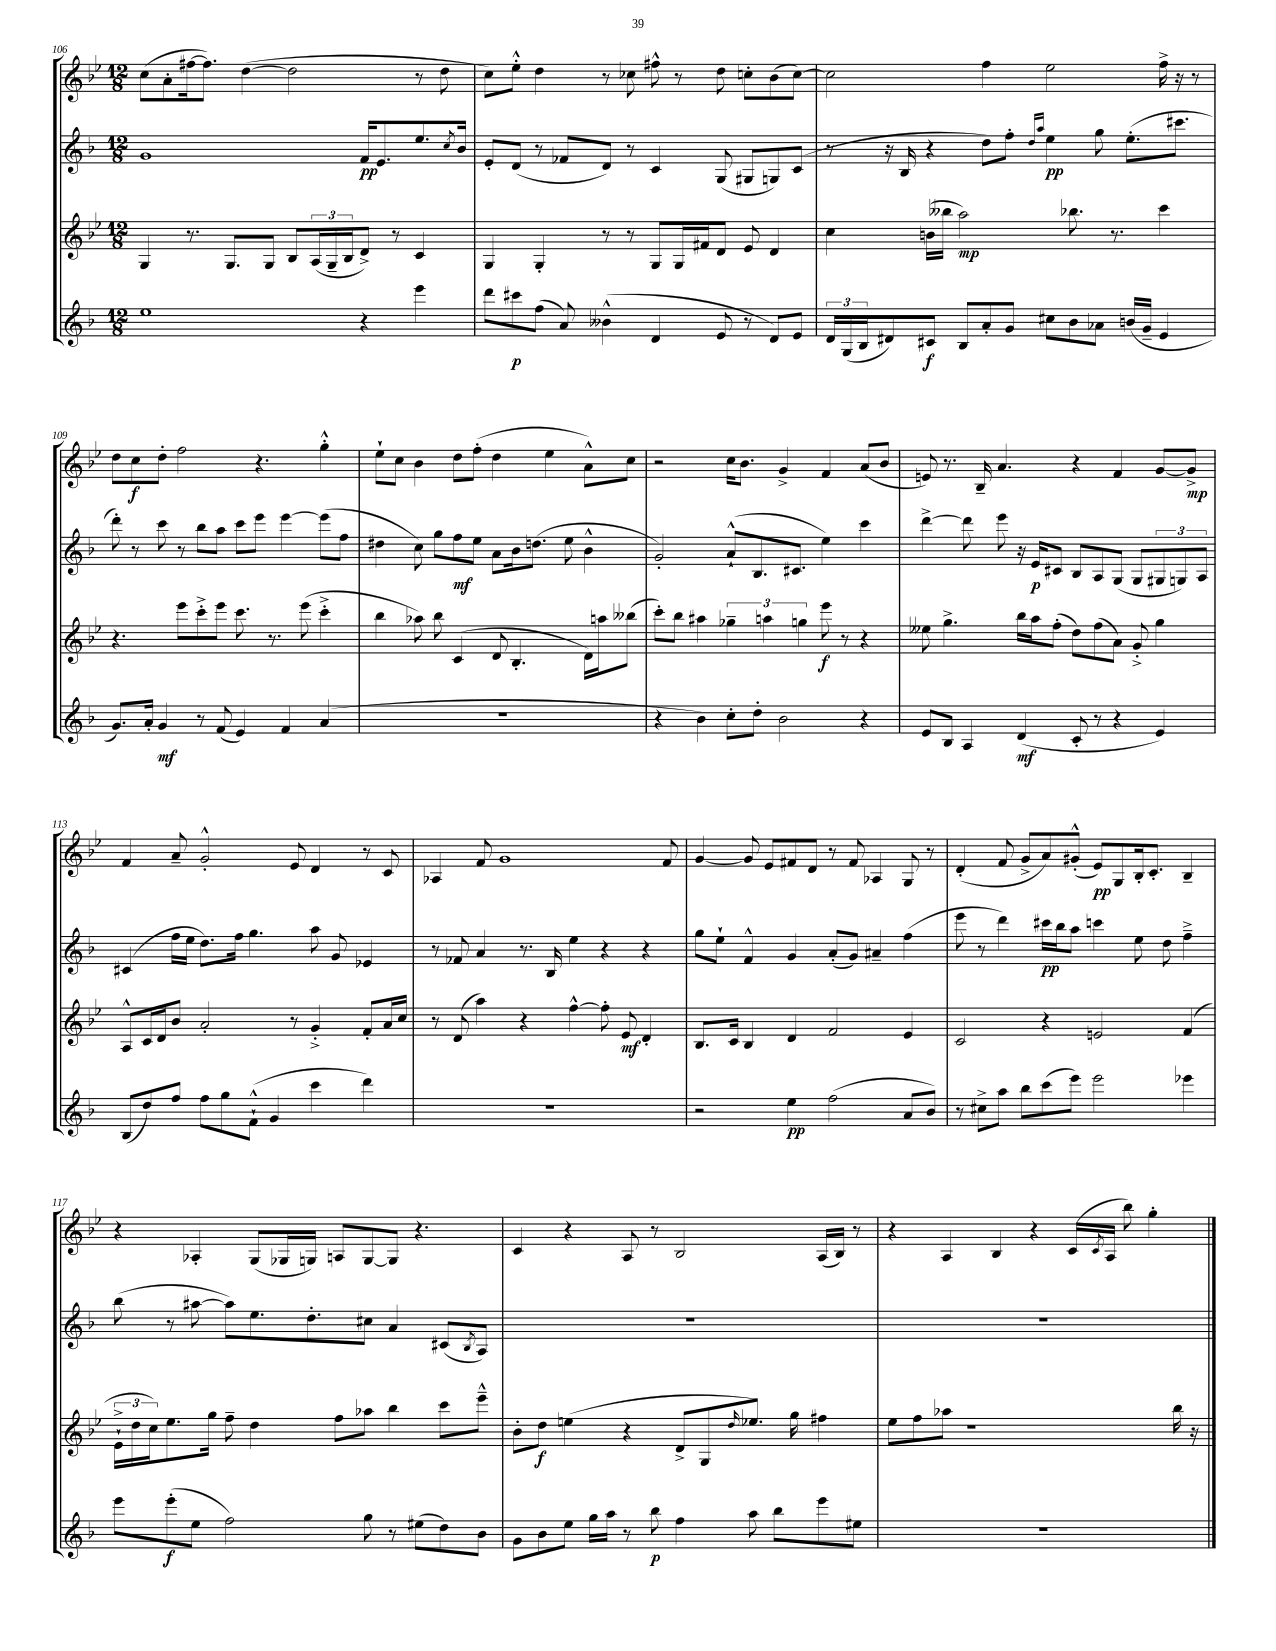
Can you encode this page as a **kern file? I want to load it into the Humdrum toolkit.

**kern	**dynam	**kern	**dynam	**kern	**dynam	**kern	**dynam
*part4	*part4	*part3	*part3	*part2	*part2	*part1	*part1
*staff4	*staff4	*staff3	*staff3	*staff2	*staff2	*staff1	*staff1
*clefG2	*	*clefG2	*	*clefG2	*	*clefG2	*
*k[b-]	*	*k[b-e-]	*	*k[b-]	*	*k[b-e-]	*
*M12/8	*	*M12/8	*	*M12/8	*	*M12/8	*
=106	=106	=106	=106	=106	=106	=106	=106
1ee	.	4G/	.	1g	.	(8cc\L	.
.	.	.	.	.	.	8a'\	.
.	.	8.r	.	.	.	[16ff#X\k	.
.	.	.	.	.	.	8.ff#\J])	.
.	.	8.G/L	.	.	.	.	.
.	.	.	.	.	.	([4dd\	.
.	.	8G/J	.	.	.	.	.
.	.	8B-/L	.	.	.	2dd\]	.
.	.	(24A/L	.	.	.	.	.
.	.	24G~/	.	.	.	.	.
.	.	24B-/J	.	.	.	.	.
4r	.	8d^/J)	.	16f/KL	pp	.	.
.	.	.	.	8.e/	.	.	.
.	.	8r	.	.	.	.	.
4eee\	.	4c/	.	8.ee/	.	8r	.
.	.	.	.	.	.	8dd\	.
.	.	.	.	8qcc/	.	.	.
.	.	.	.	16b-/Jk	.	.	.
=107	=107	=107	=107	=107	=107	=107	=107
8ddd\L	.	4G/	.	8e'/L	.	8cc\L)	.
8ccc#X\	p	.	.	(8d/J	.	8ee-'^^\J	.
(8ff\J	.	4G'/	.	8r	.	4dd\	.
8a/)	.	.	.	8f-X/L	.	.	.
(4b--X^^\	.	8r	.	8d/J)	.	8r	.
.	.	8r	.	8r	.	8cc-X\	.
4d/	.	8G/L	.	4c/	.	8ff#X^^\	.
.	.	16G/L	.	.	.	8r	.
.	.	16f#X/J	.	.	.	.	.
8e/	.	8d/J	.	(8G/	.	8dd\	.
8r	.	8e-/	.	8G#X/L	.	8ccn'\L	.
8d/L)	.	4d/	.	8Gn/)	.	(8b-\	.
8e/J	.	.	.	(8c/J	.	[8cc\J)	.
=108	=108	=108	=108	=108	=108	=108	=108
24d/LL	.	4cc\	.	8r	.	2cc\]	.
(24G/	.	.	.	.	.	.	.
24B-/J	.	.	.	.	.	.	.
8d#X/)	.	.	.	16r	.	.	.
.	.	.	.	16B-/	.	.	.
8c#X/J	f	(16bn\LL	.	4r	.	.	.
.	.	16bb--X\JJ	.	.	.	.	.
8B-/L	.	2aa\)	mp	.	.	.	.
8a'/	.	.	.	8dd\L)	.	4ff\	.
8g/J	.	.	.	8ff'\J	.	.	.
.	.	.	.	16qqdd/LL	.	.	.
.	.	.	.	16qqaa/JJ	.	.	.
8cc#X\L	.	.	.	4ee\	pp	2ee-\	.
8b-\	.	8.bb-X\	.	.	.	.	.
8a-X\J	.	.	.	8gg\	.	.	.
.	.	8.r	.	.	.	.	.
(16bn/LL	.	.	.	(8.ee'\L	.	.	.
16g~/JJ	.	.	.	.	.	.	.
4e/	.	4ccc\	.	.	.	16ff^\	.
.	.	.	.	8.ccc#X\J	.	16r	.
.	.	.	.	.	.	8r	.
!!LO:LB:g=z
=109	=109	=109	=109	=109	=109	=109	=109
8.g/L)	.	4.r	.	8ddd'\)	.	8dd\L	.
.	.	.	.	8r	.	8cc\	f
16a'/Jk	.	.	.	.	.	.	.
4g/	mf	.	.	8ccc\	.	8dd'\J	.
.	.	8eee-\L	.	8r	.	2ff\	.
8r	.	8ccc'^\	.	8bb-\L	.	.	.
(8f/	.	8eee-\J	.	8aa\J	.	.	.
4e/)	.	8.ccc\	.	8ccc\L	.	.	.
.	.	.	.	8eee\J	.	4.r	.
.	.	8.r	.	.	.	.	.
4f/	.	.	.	[4eee\	.	.	.
.	.	(8eee-\	.	.	.	.	.
(4a/	.	4ccc'^\	.	(8eee\L]	.	4gg'^^\	.
.	.	.	.	8ff\J	.	.	.
=110	=110	=110	=110	=110	=110	=110	=110
1.r	.	4bb-\	.	4dd#X\	.	8ee-`\L	.
.	.	.	.	.	.	8cc\J	.
.	.	8aa-X\)	.	8cc\)	.	4b-\	.
.	.	8bb-\	.	8gg\L	.	.	.
.	.	(4c/	.	8ff\	mf	8dd\L	.
.	.	.	.	8ee\J	.	(8ff'\J	.
.	.	8d/	.	8a\L	.	4dd\	.
.	.	4.B-'/	.	16b-\k	.	.	.
.	.	.	.	(8.ddn\J	.	.	.
.	.	.	.	.	.	4ee-\	.
.	.	.	.	8ee\	.	.	.
.	.	16d\LL)	.	4b-^^\	.	8a^^\L)	.
.	.	16aan\J	.	.	.	.	.
.	.	(8bb--X\J	.	.	.	8cc\J	.
=111	=111	=111	=111	=111	=111	=111	=111
4r	.	8ccc'\L)	.	2g'/)	.	2r	.
.	.	8bb-\J	.	.	.	.	.
4b-\)	.	4aa#X\	.	.	.	.	.
8cc'\L	.	6gg-X~\	.	(8a`^^/L	.	16cc\KL	.
.	.	.	.	.	.	8.b-\J	.
8dd'\J	.	.	.	8.B-/	.	.	.
.	.	6aan\	.	.	.	.	.
2b-\	.	.	.	.	.	4g^/	.
.	.	.	.	8.c#X/J	.	.	.
.	.	6ggn\	.	.	.	.	.
.	.	8eee-\	f	4ee\)	.	4f/	.
.	.	8r	.	.	.	.	.
4r	.	4r	.	4ccc\	.	(8a/L	.
.	.	.	.	.	.	8b-/J	.
=112	=112	=112	=112	=112	=112	=112	=112
8e/L	.	8ee--X\	.	[4ddd^\	.	8en/)	.
8B-/J	.	4.gg^\	.	.	.	8.r	.
4A/	.	.	.	8ddd\]	.	.	.
.	.	.	.	.	.	16B-~/	.
.	.	.	.	8eee\	.	4.a/	.
(4d/	mf	16bb-\LL	.	16r	.	.	.
.	.	16aa\J	.	16e/KL	p	.	.
.	.	(8ff'\J	.	8c#X/J	.	.	.
8c'/	.	8dd\L)	.	8B-/L	.	4r	.
8r	.	(8ff\	.	8A/	.	.	.
4r	.	8a\J)	.	(8G/J	.	4f/	.
.	.	8g'^/	.	8G/L	.	.	.
4e/)	.	4gg\	.	12G#X/	.	[8g/L	.
.	.	.	.	12Gn/)	.	.	.
.	.	.	.	.	.	8g^/J]	mp
.	.	.	.	12A/J	.	.	.
!!LO:LB:g=z
=113	=113	=113	=113	=113	=113	=113	=113
(8B-/L	.	8A^^/L	.	(4c#X/	.	4f/	.
8dd/)	.	16c/L	.	.	.	.	.
.	.	16d/J	.	.	.	.	.
8ff/J	.	8b-/J	.	16ff\LL	.	8a~/	.
.	.	.	.	16ee\JJ	.	.	.
8ff\L	.	2a'/	.	8.dd\L)	.	2g'^^/	.
8gg\	.	.	.	.	.	.	.
.	.	.	.	16ff\Jk	.	.	.
(8f`^^\J	.	.	.	4.gg\	.	.	.
4g/	.	.	.	.	.	.	.
.	.	8r	.	.	.	8e-/	.
4ccc\	.	4g'^/	.	8aa\	.	4d/	.
.	.	.	.	8g/	.	.	.
4ddd\)	.	8f'/L	.	4e-X/	.	8r	.
.	.	16a/L	.	.	.	8c/	.
.	.	16cc/JJ	.	.	.	.	.
=114	=114	=114	=114	=114	=114	=114	=114
1.r	.	8r	.	8r	.	4A-X/	.
.	.	(8d/	.	8f-X/	.	.	.
.	.	4aa\)	.	4a/	.	8f/	.
.	.	.	.	.	.	1g	.
.	.	4r	.	8.r	.	.	.
.	.	.	.	16B-/	.	.	.
.	.	[4ff^^\	.	4ee\	.	.	.
.	.	8ff'\]	.	4r	.	.	.
.	.	8e-/	mf	.	.	.	.
.	.	4d'/	.	4r	.	.	.
.	.	.	.	.	.	8f/	.
=115	=115	=115	=115	=115	=115	=115	=115
2r	.	8.B-/L	.	8gg\L	.	[4g/	.
.	.	.	.	8ee`\J	.	.	.
.	.	16c/Jk	.	.	.	.	.
.	.	4B-/	.	4f^^/	.	8g/]	.
.	.	.	.	.	.	8e-/L	.
4ee\	pp	4d/	.	4g/	.	8f#X/	.
.	.	.	.	.	.	8d/J	.
(2ff\	.	2f/	.	(8a'/L	.	8r	.
.	.	.	.	8g/J)	.	8f#/	.
.	.	.	.	4a#X~/	.	4A-X/	.
8a/L	.	4e-/	.	(4ff\	.	8G/	.
8b-/J)	.	.	.	.	.	8r	.
=116	=116	=116	=116	=116	=116	=116	=116
8r	.	2c/	.	8eee\	.	(4d'/	.
8cc#X^\L	.	.	.	8r	.	.	.
8aa\J	.	.	.	4ddd\)	.	8f/	.
8bb-\L	.	.	.	.	.	8g^/L	.
(8ccc\	.	4r	.	16ccc#X\LL	pp	8a/)	.
.	.	.	.	16bb-\J	.	.	.
8eee\J)	.	.	.	8aa\J	.	(8g#X'^^/J	.
2eee\	.	2en/	.	4cccn\	.	8e-/L)	pp
.	.	.	.	.	.	8G/	.
.	.	.	.	8ee\	.	16B-'/k	.
.	.	.	.	.	.	8.c'/J	.
.	.	.	.	8dd\	.	.	.
4eee-X\	.	(4f/	.	4ff~^\	.	4B-~/	.
!!LO:LB:g=z
=117	=117	=117	=117	=117	=117	=117	=117
8eee\L	.	24e-`^\LL	.	(8bb-\	.	4r	.
.	.	24dd\	.	.	.	.	.
.	.	24cc\J)	.	.	.	.	.
(8eee'\	f	8.ee-\	.	8r	.	.	.
8ee\J	.	.	.	[8aa#X\	.	4A-X'/	.
.	.	16gg\Jk	.	.	.	.	.
2ff\)	.	8ff~\	.	8aa#\L])	.	.	.
.	.	4dd\	.	8.ee\	.	(8G/L	.
.	.	.	.	.	.	16G-X/L	.
.	.	.	.	8.dd'\	.	16Gn/JJ)	.
.	.	8ff\L	.	.	.	8An/L	.
8gg\	.	8aa-X\J	.	8cc#X\J	.	[8G/	.
8r	.	4bb-\	.	4a/	.	8G/J]	.
(8ee#X\L	.	.	.	.	.	4.r	.
8dd\)	.	8ccc\L	.	(8c#X/L	.	.	.
.	.	.	.	8qB-/	.	.	.
8b-\J	.	8eee-~^^\J	.	8A/J)	.	.	.
=118	=118	=118	=118	=118	=118	=118	=118
8g\L	.	8b-'\L	.	1.r	.	4c/	.
8b-\	.	8dd\J	f	.	.	.	.
8ee\J	.	(4een\	.	.	.	4r	.
16gg\LL	.	.	.	.	.	.	.
16aa\JJ	.	.	.	.	.	.	.
8r	.	4r	.	.	.	8A/	.
8bb-\	p	.	.	.	.	8r	.
4ff\	.	8d^/L	.	.	.	2B-/	.
.	.	8G/	.	.	.	.	.
.	.	16qqdd/	.	.	.	.	.
8aa\	.	8.ee-X/J)	.	.	.	.	.
8bb-\L	.	.	.	.	.	.	.
.	.	16gg\	.	.	.	.	.
8eee\	.	4ff#X\	.	.	.	(16A/LL	.
.	.	.	.	.	.	16B-/JJ)	.
8ee#X\J	.	.	.	.	.	8r	.
=119	=119	=119	=119	=119	=119	=119	=119
1.r	.	8ee-\L	.	1.r	.	4r	.
.	.	8ff\	.	.	.	.	.
.	.	8aa-X\J	.	.	.	4A/	.
.	.	1r	.	.	.	.	.
.	.	.	.	.	.	4B-/	.
.	.	.	.	.	.	4r	.
.	.	.	.	.	.	(16c/LL	.
.	.	.	.	.	.	8qc/	.
.	.	.	.	.	.	16A/JJ	.
.	.	.	.	.	.	8bb-\)	.
.	.	.	.	.	.	4gg'\	.
.	.	16bb-\	.	.	.	.	.
.	.	16r	.	.	.	.	.
==	==	==	==	==	==	==	==
*-	*-	*-	*-	*-	*-	*-	*-
